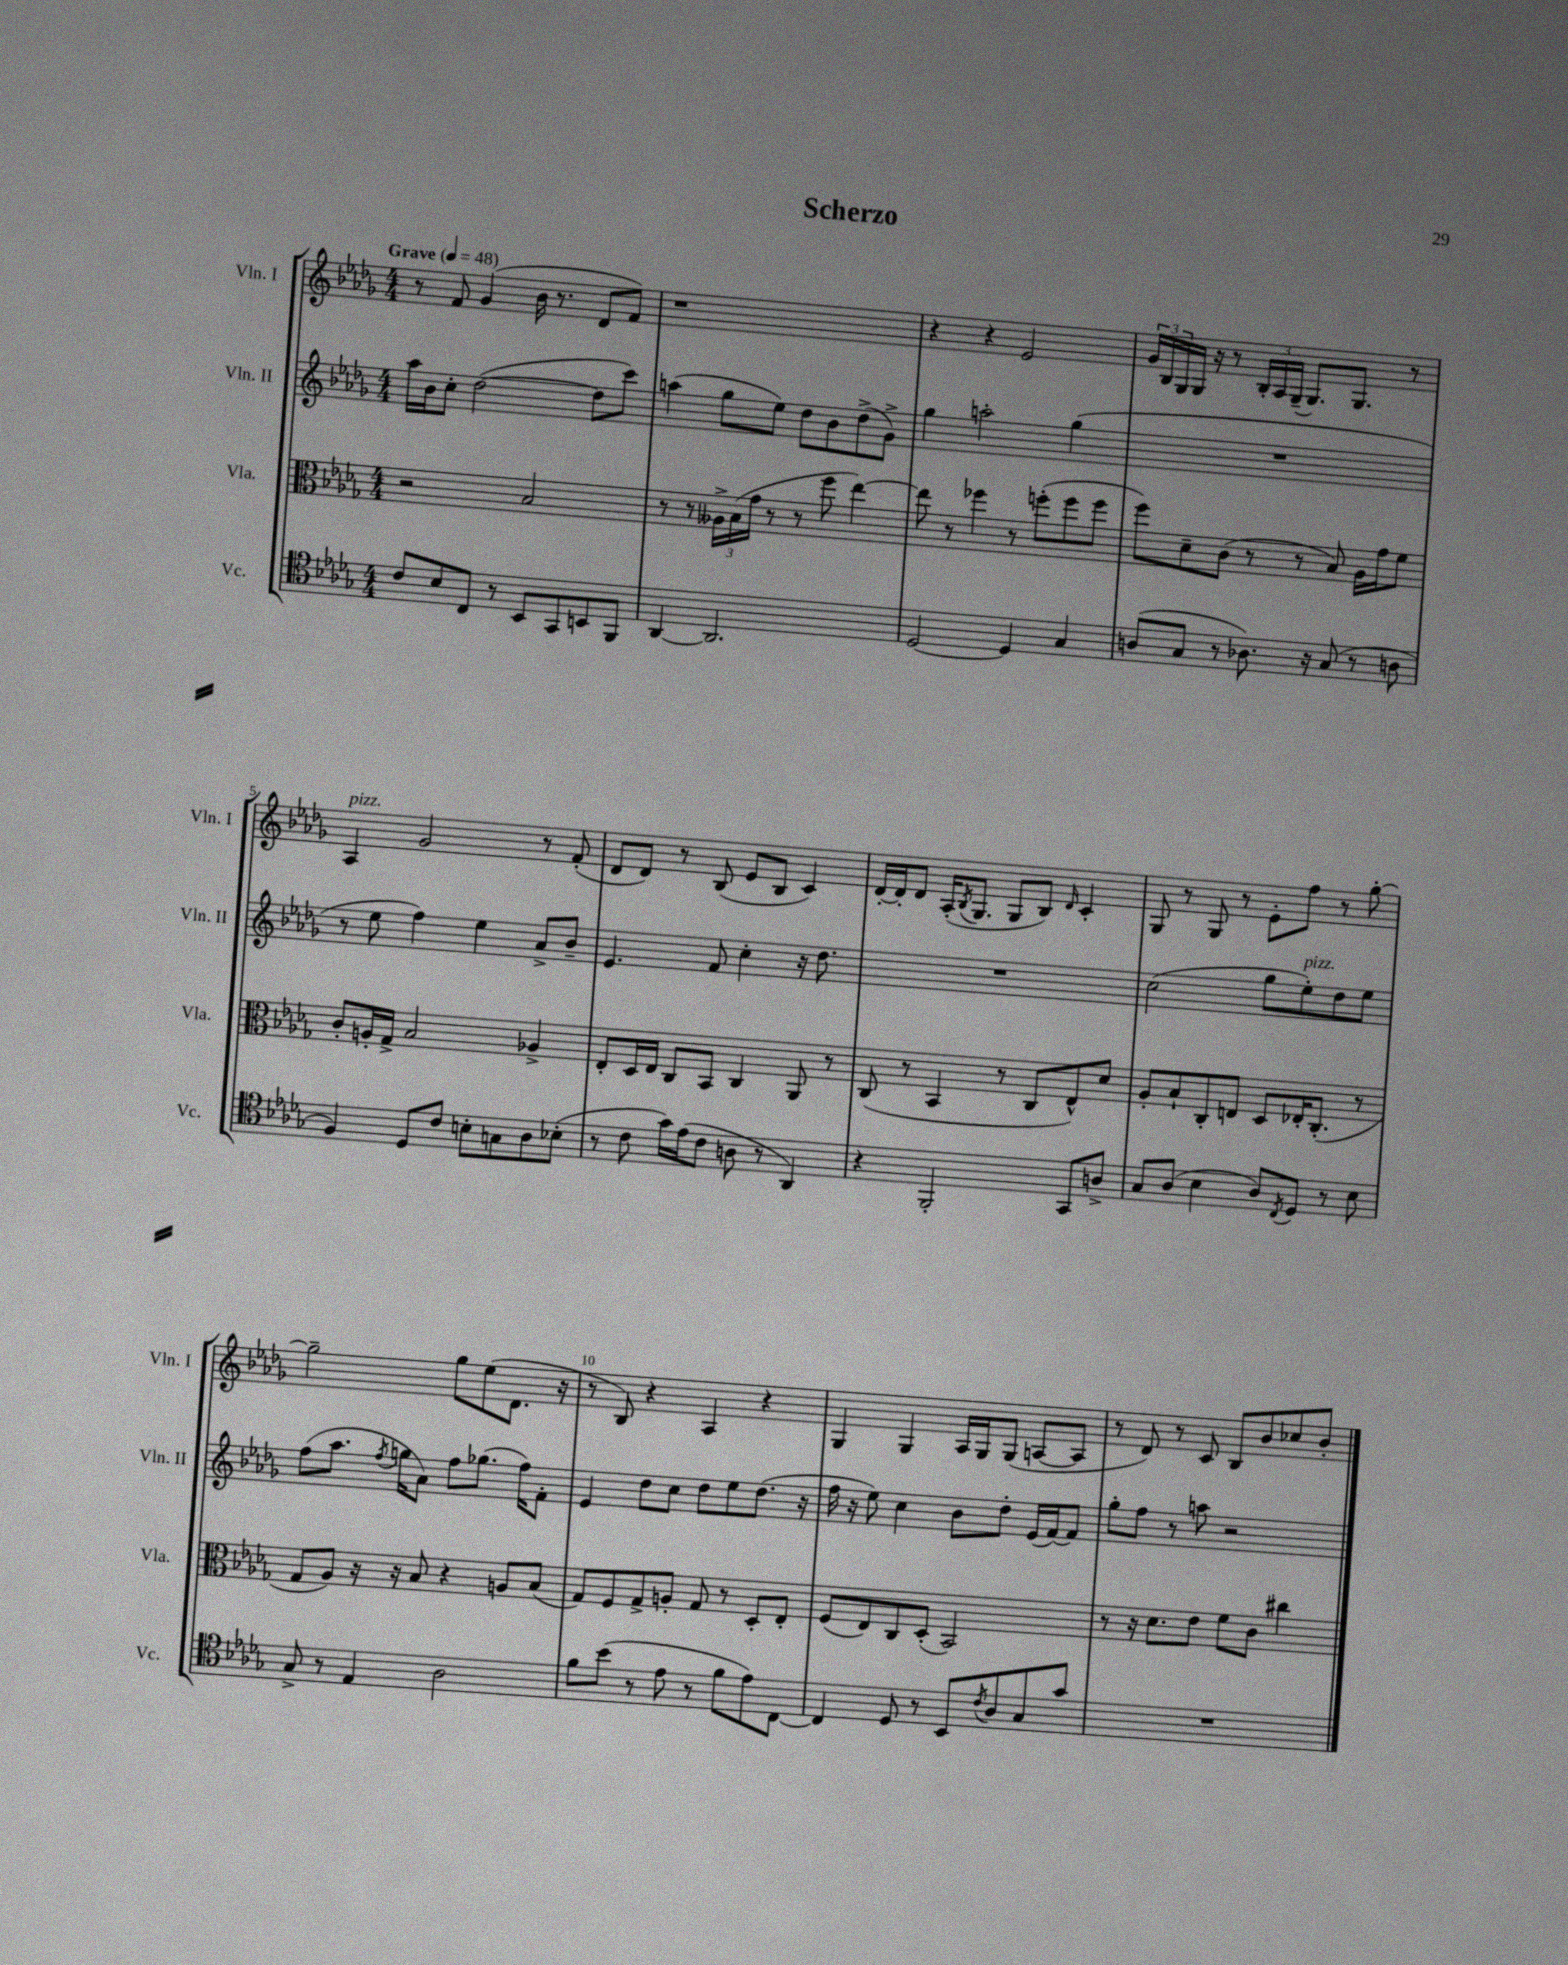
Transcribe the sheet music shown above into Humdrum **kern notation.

**kern	**kern	**kern	**kern
*staff4	*staff3	*staff2	*staff1
*clefC4	*clefC3	*clefG2	*clefG2
*k[b-e-a-d-g-]	*k[b-e-a-d-g-]	*k[b-e-a-d-g-]	*k[b-e-a-d-g-]
*M4/4	*M4/4	*M4/4	*M4/4
*MM48	*MM48	*MM48	*MM48
8c/L	2r	16aa-\LL	8r
.	.	16b-\J	.
8B-/	.	8cc'\J	8f/
8C/J	.	([2dd-\	(4g-/
8r	.	.	.
8BB-/L	2B-/	.	16b-\
.	.	.	8.r
8GG-/	.	.	.
8BB/	.	8dd-\]L	8d-/L
8FF/J	.	8ccc\J)	8f/J)
=	=	=	=
[4AA-/	8r	(4aa\	1r
.	8r	.	.
2.AA-/]	24A--^\LL	8gg-\L	.
.	(24B-\	.	.
.	24g-\JJ	.	.
.	8r	8ee-\J)	.
.	8r	8dd-\L	.
.	8ff\	8b-\	.
.	[4ee-\)	(8dd-^\	.
.	.	8g-^\J)	.
=	=	=	=
[2D-/	8ee-\]	4gg-\	4r
.	8r	.	.
.	4ff-\	2aa'\	4r
4D-/]	8r	.	2e-/
.	(8ff'\L	.	.
4G-/	8ff\	(4gg-\	.
.	8ff\J	.	.
=	=	=	=
(8A/L	8ff\L)	1r	24g-/LL
.	.	.	24B-/
.	.	.	24G-/
8G-/J	8d-~\	.	16G-/JJ
.	.	.	16r
8r	(8c\J	.	8r
8.A-\)	8r	.	24B-'/LL
.	.	.	24A-/
.	.	.	(24G-~/JJ
.	8r	.	8.G-/L)
16r	.	.	.
(8G-/	8B-/)	.	.
.	.	.	8.G-/J
8r	16A-\LL	.	.
.	16g-\J	.	.
8A\	8f\J	.	8r
=	=	=	=
4F/)	8c'/L	8r	4A-/
.	16A'/L	8ee-\	.
.	16G-^/JJ	.	.
8D-/L	2B-/	4ff\)	2g-/
8c/J	.	.	.
8B'\L	.	4ee-\	.
8G\	.	.	.
8A-\	4A-^/	8a-^/L	8r
(8B-'\J	.	8b-~/J	(8f'/
=	=	=	=
8r	8E-'/L	4.e-/	8d-/L
8c\	16D-/L	.	8d-/J)
.	16E-/JJ	.	.
16g-\LL)	8C/L	.	8r
(16e-\J	.	.	.
8c\J	8BB-/J	8f/	(8B-/
8A\	4C/	4cc'\	8e-/L
8r	.	.	8B-/J
4AA-/)	8AA-/	16r	4c/)
.	.	8.dd-\	.
.	8r	.	.
=	=	=	=
4r	(8C/	1r	[16d-'/LL
.	.	.	16d-'/]J
.	8r	.	8d-/J
2FF'/	4BB-/	.	(16A-'/LK
.	.	.	8qB-/
.	.	.	8.G-/J
.	8r	.	8G-/L
.	8C/L	.	8B-/J)
.	.	.	16qqd-/
8GG-/L	8E-^^/)	.	4c'/
8A^/J	8d-/J	.	.
=	=	=	=
8G-/L	8A-'/L	(2cc\	8G-/
(8A-/J	8B-`/	.	8r
4B-\	8C'/	.	8G-/
.	8E/J	.	8r
8A-/L)	8D-/L	8gg-\L	8e-'\L
8qC/	.	.	.
8D-/J	16E-'/K	8ee-'\)	8ff\J
.	(8.C'/J	.	.
8r	.	8dd-\	8r
8B-\	8r	8ee-\J	[8gg-'\
=	=	=	=
8G-^/	8G-/L	(8ff\L	2gg-~\]
8r	8A-/J)	8.aa-\J	.
4E-/	16r	.	.
.	.	8qff/	.
.	16r	16gg\LK	.
.	8B-/	8a-\J)	.
2A-\	4r	8ff\L	8gg-\L
.	.	(8.gg-\J	(8ee-\
.	8A/L	.	8.d-\J
.	.	16ff\LK)	.
.	(8B-/J	8f'\J	.
.	.	.	16r
=	=	=	=
8f\L	8G-/L)	4e-/	8r
(8b-\J	8F/	.	8B-/)
8r	8G-^/	8dd-\L	4r
8e-\	8A'/J	8cc\J	.
8r	8G-/	8dd-\L	4A-/
8f\L	8r	8ee-\	.
8e-\)	8D-'/L	(8.dd-\J	4r
[8C\J	8E-'/J	.	.
.	.	16r	.
=	=	=	=
4C/]	(8F/L	16ff\	4G-/
.	.	16r	.
.	8E-/)	8ee-\)	.
8D-/	8C/	4cc\	4G-/
8r	(8D-'/J	.	.
8BB-/L	2BB-/)	8b-\L	16A-/LL
.	.	.	16G-/J
8qc/	.	.	.
8A-/	.	8dd-'\J	(8G-/J
8G-/	.	(16e-/LL	[8A/L
.	.	[16f/J)	.
8g-/J	.	8f/]J	8A/]J
=	=	=	=
1r	8r	8gg-'\L	8r
.	16r	8ff\J	8d-/)
.	8.d-\L	.	.
.	.	8r	8r
.	8e-\J	8aa\	8c/
.	8f\L	2r	8B-/L
.	8c\J	.	8b-/
.	4cc#\	.	8cc-/
.	.	.	8b-'/J
==	==	==	==
*-	*-	*-	*-
